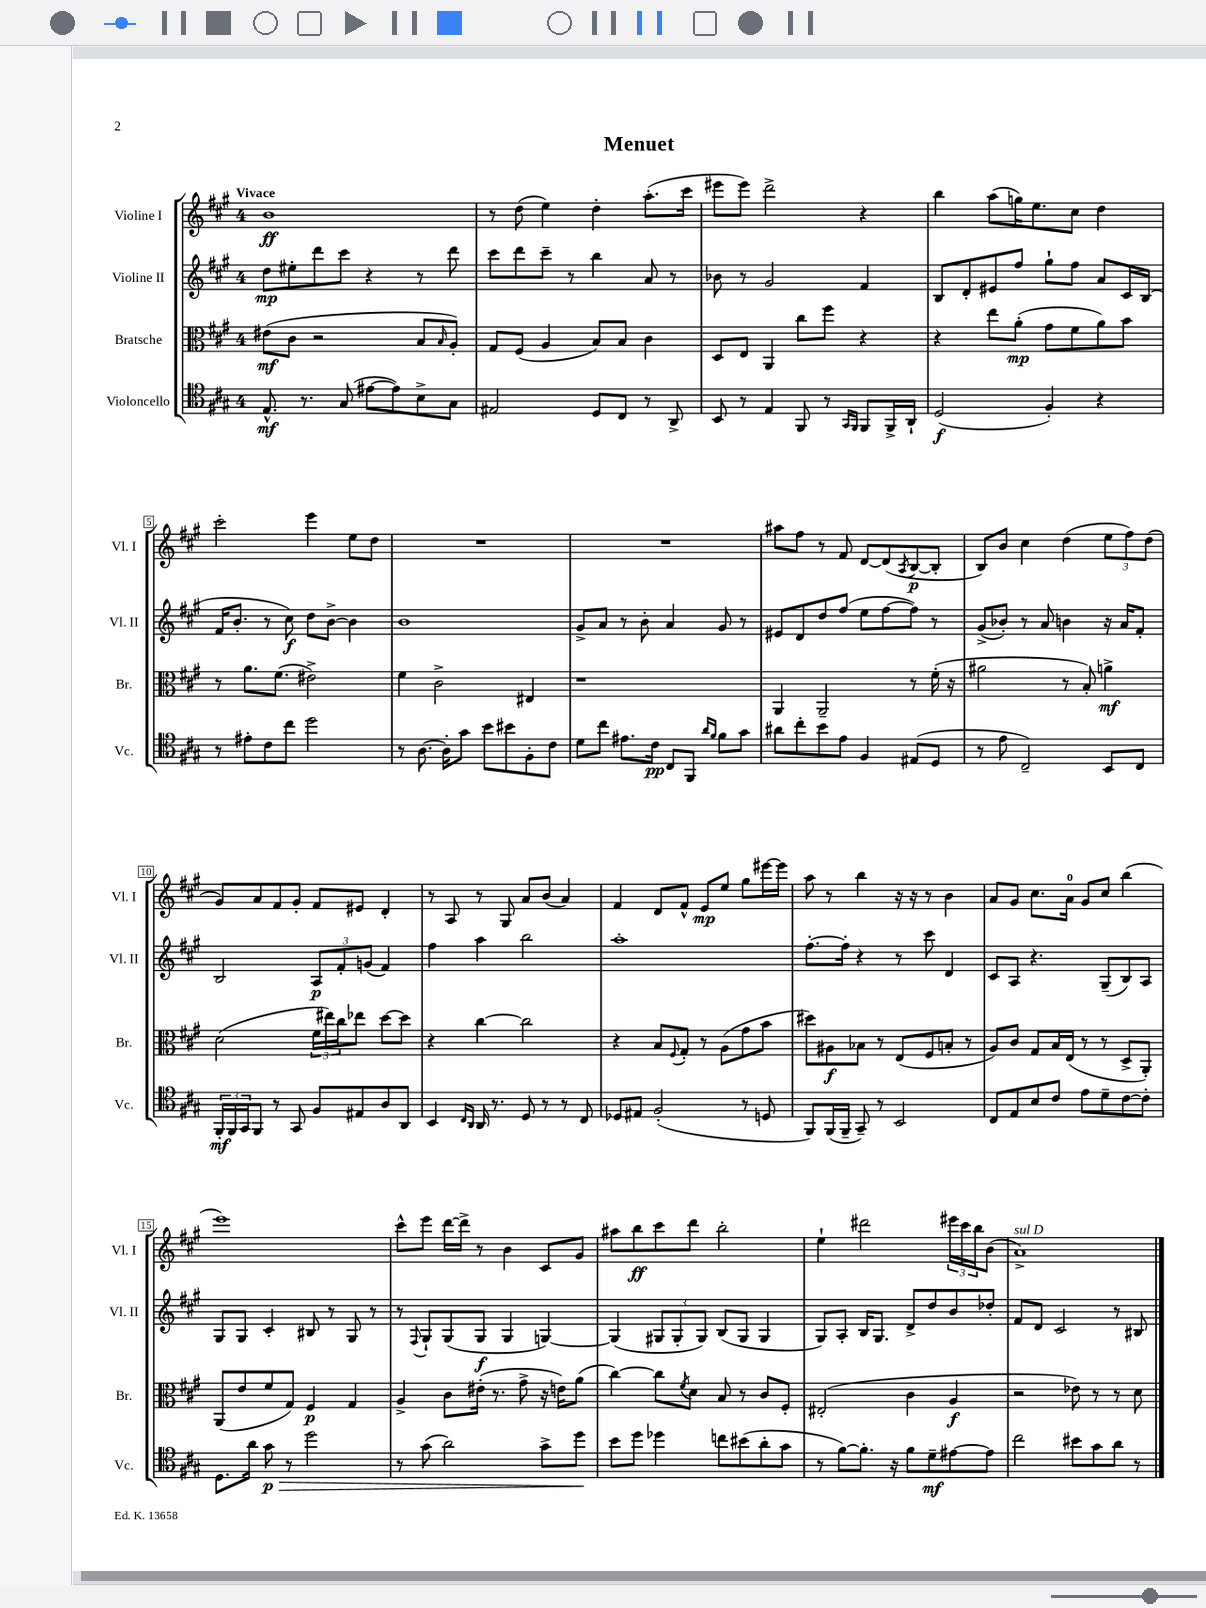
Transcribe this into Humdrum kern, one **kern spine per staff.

**kern	**kern	**kern	**kern
*staff4	*staff3	*staff2	*staff1
*clefC4	*clefC3	*clefG2	*clefG2
*k[f#c#g#]	*k[f#c#g#]	*k[f#c#g#]	*k[f#c#g#]
*M4/4	*M4/4	*M4/4	*M4/4
8.E^^	(8e#	8dd	1b
.	8c#	8ee#'	.
8.r	.	.	.
.	2r	8ddd	.
(8G#	.	8ccc#	.
[8e#	.	4r	.
8e#])	.	.	.
8B^	8B	8r	.
.	16qqB	.	.
8G#	8A')	8ddd	.
=	=	=	=
2E#	8G#	8ccc#	8r
.	(8F#	8ddd	(8dd
.	4A	8ccc#~	4ee)
.	.	8r	.
8D	8B)	4bb	4dd'
8C#	8B	.	.
8r	4c#	8a	(8.aa'
8AA^	.	8r	.
.	.	.	16ccc#
=	=	=	=
8BB	8D	8b-	8eee#
8r	8E	8r	8eee#)
4E	4AA	2g#	2ddd^
8FF#	8cc#	.	.
8r	8ff#	.	.
16qqGG#	.	.	.
16qqFF#	.	.	.
8FF#	4r	4f#	4r
16FF#^	.	.	.
16AA`	.	.	.
=	=	=	=
(2D	4r	8B	4bb
.	.	8d'	.
.	8ee	8e#	(8aa
.	(8a'	8ff#	16gg)
.	.	.	8.ee
4F#')	8g#	8gg#`	.
.	8f#	8ff#	8cc#
4r	8a)	8a	4dd
.	8b	16c#	.
.	.	(16B	.
=	=	=	=
8r	8r	16f#	2ccc#'
.	.	8.b'	.
8e#'	8.a	.	.
8c#	.	8r	.
.	(8.f#	.	.
8cc#	.	8cc#)	.
2dd	2e#^)	8dd	4eee
.	.	[8b^	.
.	.	4b]	8ee
.	.	.	8dd
=	=	=	=
8r	4f#	1b	1r
[8.A	.	.	.
.	2c#^	.	.
16A']	.	.	.
8g#	.	.	.
8b	.	.	.
8b#	.	.	.
8F#'	4E#	.	.
8c#	.	.	.
=	=	=	=
8d	1r	8g#^	1r
8cc#	.	8a	.
8.e#	.	8r	.
.	.	8b'	.
16c#	.	.	.
8C#	.	4a	.
8FF#	.	.	.
16qqa	.	.	.
16qqf#	.	.	.
8f#	.	8g#	.
8g#	.	8r	.
=	=	=	=
8a#	4AA	8e#	8aa#
8cc#'	.	8d	8ff#
8b	2AA~	8dd	8r
8e	.	(8ff#	8f#
4F#	.	8ee	[8d
.	.	[8ff#	(8d]
.	.	.	8qA
(8E#	8r	8ff#])	[8B
8D	(16f#'	8r	8B']
.	16r	.	.
=	=	=	=
8r	2a#	(8g#^	8B)
8e	.	8b-')	8b
2C#~)	.	8r	4cc#
.	.	8a	.
.	8r	4b	(4dd
.	8B')	.	.
8BB	4a^	16r	12ee
.	.	16a	.
.	.	.	12ff#)
8C#	.	8f#'	.
.	.	.	(12dd
=	=	=	=
24FF#'	(2d	2B	8g#)
24FF#	.	.	.
24GG#	.	.	.
8FF#	.	.	8a
8r	.	.	8f#
8GG#	.	.	8g#'
8F#	24f#	12A	8f#
.	24ee#)	.	.
.	24cc#	12f#'	.
8E#	8ee-	.	8e#
.	.	(12g	.
8A	[8dd	4f#)	4d'
8AA	8dd]	.	.
=	=	=	=
4BB	4r	4ff#	8r
.	.	.	8A
16qqC#	.	.	.
16qqAA	.	.	.
16AA	[4cc#	4aa	8r
8.r	.	.	.
.	.	.	8G#
8D	2cc#]	2bb	8a
8r	.	.	(8b
8r	.	.	4a)
8C#	.	.	.
=	=	=	=
8D-	4r	1aa'	4f#
8E#	.	.	.
(2F#'	8B	.	8d
.	8qqF#	.	.
.	8G#'	.	8f#^^
.	8r	.	8e
.	(8A	.	8ee
8r	8g#	.	8gg#
8D	8b	.	[16eee#
.	.	.	16eee#]
=	=	=	=
8FF#)	8dd#)	[8.ff#'	8aa
(16FF#	8A#	.	8r
16FF#~	.	16ff#']	.
8GG#~)	8B-	4r	4bb
8r	8r	.	.
2BB	(8E	8r	16r
.	.	.	16r
.	8F#	8ccc#	8r
.	8B'	4d	4b
.	8r	.	.
=	=	=	=
8C#	8A)	8c#	8a
8E	8c#	8A	8g#
8B	8G#	4.r	8.cc#
8c#	16B	.	.
.	(16E	.	16a
8e	8r	.	8g#
8d~	8r	(8G#~	8cc#
[8c#	8D^	8B)	(4bb
8c#']	8AA')	8A	.
=	=	=	=
8.D	(8AA	8G#	1eee)
.	8e	8G#	.
16a	.	.	.
8g#	8f#	4c#'	.
8r	8G#)	.	.
2dd	4F#	8B#	.
.	.	8r	.
.	4G#	8G#	.
.	.	8r	.
=	=	=	=
8r	4A^	8r	8ccc#^^
.	.	8qqF#	.
(8g#	.	8G#`	8eee
2a)	8c#	(8G#	[16ddd
.	.	.	16ddd^]
.	(16e#'	8G#	8r
.	8.r	.	.
.	.	4G#	4b
.	8g#^	.	.
8g#^	16r	[4G)	8c#
.	16e)	.	.
8dd	(8a	.	8g#
=	=	=	=
8b	[4cc#)	(4G]	8aa#
8dd	.	.	8bb
4dd-	8cc#]	12G#	8ccc#
.	.	12G#'	.
.	8qf#	.	.
.	8d	.	8ddd
.	.	12G#)	.
8cc	8B	(8B	2bb'
(8b#	8r	8G#	.
8a'	8c#	4G#	.
8g#	8F#'	.	.
=	=	=	=
8r	(2E#'	8G#)	4ee`
[8f#)	.	8A'	.
8.f#']	.	16B	2ddd#
.	.	8.G#	.
16r	.	.	.
8f#	4c#	8d^	.
8d~	.	8dd	.
[8e#	4A	8b	24eee#
.	.	.	24ccc#
.	.	.	24bb
8e#]	.	8dd-'	(8b
=	=	=	=
2cc#	2r	8f#	1a^)
.	.	8d	.
.	.	2c#	.
8b#	8e-)	.	.
8g#	8r	.	.
8a	8r	8r	.
8r	8d	8B#	.
==	==	==	==
*-	*-	*-	*-
